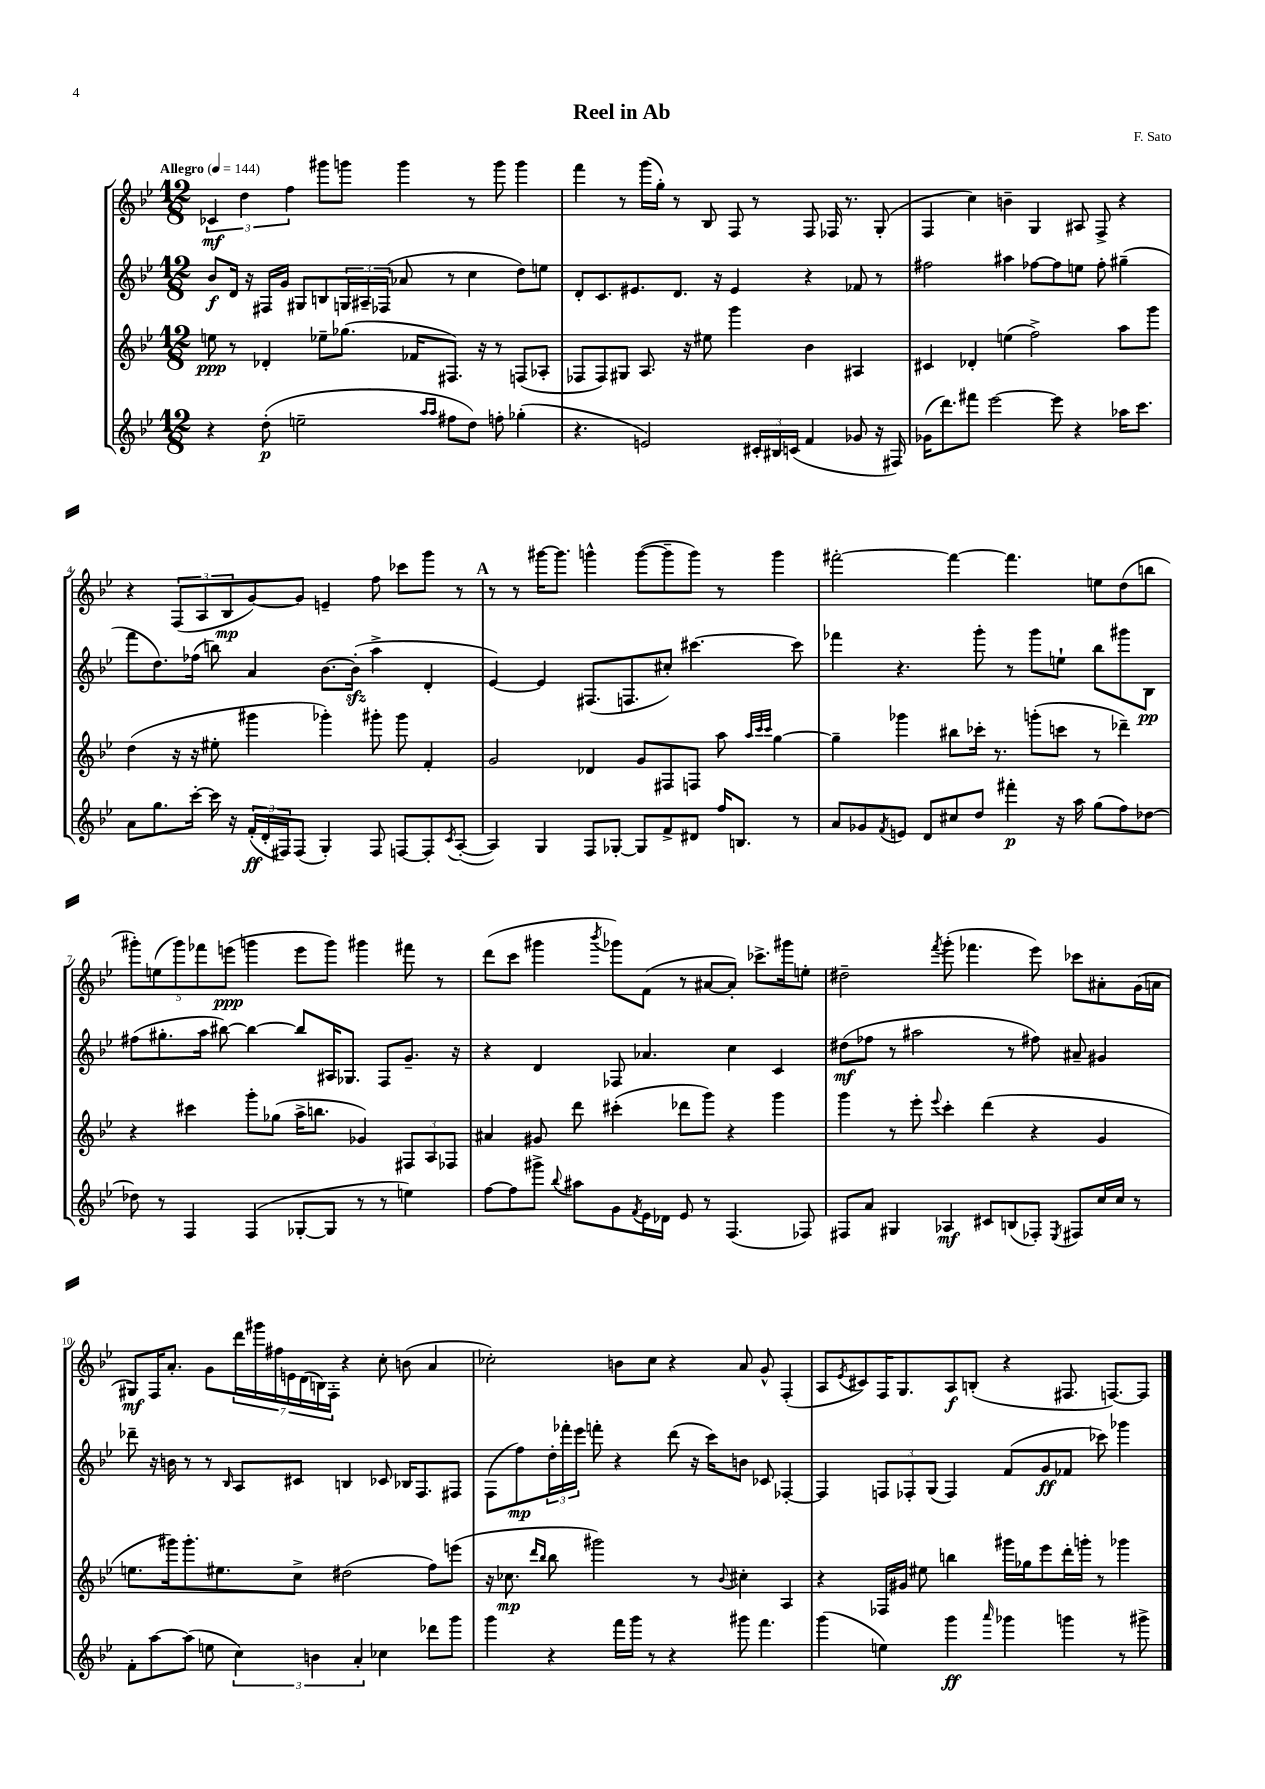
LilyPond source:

\header { title = "Reel in Ab" composer = "F. Sato" }
<<
\new StaffGroup <<
\new Staff = "s0" {
    \clef treble \key bes \major \numericTimeSignature \time 12/8 \tempo "Allegro" 4 = 144
    \tuplet 3/2 { ces'4\mf d''4 f''4 } gis'''8 g'''8 g'''4 r8 g'''8 g'''4 |
    f'''4 r8 g'''16( g''16-.) r8 bes8 f8 r8 f8 fes16 r8. g8-.( |
    f4 c''4) b'4-- g4 ais8 f8-> r4 |
    r4 \tuplet 3/2 { f8( a8 bes8\mp } g'8~) g'8 e'4-- f''8 ces'''8 g'''8 r8 |
    \mark \markup { \bold "A" } r8 r8 gis'''16~ gis'''8. g'''4-^ g'''8~( g'''8-- g'''8) r8 g'''4 |
    fis'''2~-. fis'''4~ fis'''4. e''8 d''8( b''8 |
    \tuplet 5/4 { gis'''8-.) e''8( gis'''8) fes'''8 e'''8\ppp( } g'''4 e'''8 g'''8) gis'''4 fis'''8 r8 |
    d'''8( c'''8 gis'''4 \acciaccatura { bes'''8 } ges'''8) f'8( r8 ais'8~ ais'8-.) ces'''8.-> gis'''16 e''8-. |
    dis''2-- \acciaccatura { f'''8 } g'''8-.( fes'''4. ees'''8) ces'''8 ais'8-. g'16( a'16 |
    gis8\mf) f16 a'8.-. g'8 \tuplet 7/4 { d'''16 gis'''16 fis''16 e'16 d'16( b16) f16-. } r4 c''8-. b'8( a'4 |
    ces''2-.) b'8 ces''8 r4 a'8 g'8-^ f4-.( |
    a8 \acciaccatura { ees'8 } cis'8) f16 g8. a8\f b8-.( r4 fis8. f8.~) f8 \bar "|." |
}
\new Staff = "s1" {
    \clef treble \key bes \major \numericTimeSignature \time 12/8
    bes'8\f d'16 r16 fis16 g'16 gis8 b8 \tuplet 3/2 { g16 ais16-- fes16( } aes'8 r8 c''4 d''8) e''8 |
    d'8-. c'8. eis'8. d'8. r16 eis'4 r4 fes'8 r8 |
    fis''2 ais''4 fes''8~ fes''8 e''8 fes''8-. gis''4--( |
    f'''8 d''8.) fes''16( b''8) a'4 bes'8.~ bes'16-.\sfz( a''4-> d'4-. |
    \mark \markup { \bold "A" } ees'4~) ees'4 fis8.( f8. cis''8-.) cis'''4.~ cis'''8 |
    fes'''4 r4. g'''8-. r8 g'''8 e''8-! bes''8 gis'''8 bes8\pp |
    fis''8( gis''8.-. a''16 bis''8~) bis''4~ bis''8 ais16 ges8. f8 g'8.-- r16 |
    r4 d'4 fes8 aes'4. c''4 c'4 |
    dis''8\mf( fes''8 r8 ais''2 r8 fis''8) ais'8-- gis'4 |
    des'''8-- r16 b'16 r8 r8 \grace { bes16 } a8 cis'8 b4 ces'8 bes16 f8. fis8 |
    f8( f''8\mp) \tuplet 3/2 { d''16-. fes'''16-. ees'''16 } f'''8-. r4 d'''8( r16 c'''16) b'8 ces'8 fes4~-. |
    fes4 \tuplet 3/2 { f8 fes8-. g8( } fes4) f'8( g'8\ff fes'8 ces'''8) ges'''4 \bar "|." |
}
\new Staff = "s2" {
    \clef treble \key bes \major \numericTimeSignature \time 12/8
    e''8\ppp r8 des'4-. ees''8-- ges''8.( fes'16 fis8.) r16 r8 f8( aes8-. |
    fes8 fes8) gis8 a8. r16 eis''8 g'''4 bes'4 ais4 |
    cis'4 des'4-. e''4( f''2->) a''8 g'''8 |
    d''4( r16 r16 eis''8-. gis'''4 ges'''4-.) gis'''8-. gis'''8 f'4-. |
    \mark \markup { \bold "A" } g'2 des'4 g'8 fis8 f8 a''8 \grace { a''32 c'''32 c'''32 } g''4~ |
    g''4-- ges'''4 bis''8 ces'''16-. r8. g'''8-.( c'''8 r8 des'''4--) |
    r4 cis'''4 g'''8-. ges''8( a''16-> b''8. ges'4) \tuplet 3/2 { fis8 a8 fes8 } |
    ais'4 gis'8 d'''8 cis'''4-.( des'''8 g'''8) r4 g'''4 |
    g'''4 r8 ees'''8-. \appoggiatura { ees'''8 } c'''4-. d'''4( r4 g'4 |
    e''8. gis'''16) gis'''8.-. eis''8. c''8-> dis''2( f''8) e'''8( |
    r16 ces''8.\mp \grace { d'''16 bes''16 } bes''8 gis'''2) r8 \appoggiatura { bes'8 } cis''4-. a4 |
    r4 fes16 gis'16 eis''8 b''4 gis'''16 ges''16 ees'''8 d'''16-. g'''16-. r8 ges'''4 \bar "|." |
}
\new Staff = "s3" {
    \clef treble \key bes \major \numericTimeSignature \time 12/8
    r4 d''8-.\p( e''2-- \grace { a''16 a''16 } fis''8 d''8) f''8-. ges''4-.( |
    r4. e'2) \tuplet 3/2 { cis'16-. bis16 c'16( } f'4 ges'8 r16 fis16) |
    ges'16( d'''8.) fis'''8 ees'''2~ ees'''8 r4 aes''16 c'''8. |
    a'8 g''8. c'''16~-. c'''16 r16 \tuplet 3/2 { f'16-.\ff( d'16-. fis16) } fis8( g4-.) fis8 f8~ f8-. \acciaccatura { c'8 } a8~-.( |
    \mark \markup { \bold "A" } a4) g4 f8 ges8~-. ges8 f'8-> dis'8 f''16 b8. r8 |
    a'8 ges'8 \acciaccatura { f'8 } e'8 d'8 cis''8 d''8 fis'''4-.\p r16 a''16 g''8( f''8) des''8~ |
    des''8 r8 f4 f4( ges8~-. ges8 r8 r8 e''4) |
    f''8~ f''8 gis'''8-> \appoggiatura { bes''8 } ais''8 g'8 \acciaccatura { f'8 } ees'16 des'16 ees'8 r8 f4.( fes8) |
    fis8 a'8 gis4 aes4\mf cis'8 b8( fes8-.) \acciaccatura { ees8 } fis8 c''16 c''16 r8 |
    f'8-. a''8~ a''8( e''8 \tuplet 3/2 { c''4) b'4 a'4-. } ces''4 des'''8 g'''8 |
    g'''4 r4 f'''16 g'''16 r8 r4 gis'''8 f'''4. |
    g'''4( e''4) g'''4\ff \grace { a'''16 } ges'''4 g'''4 r8 gis'''8-> \bar "|." |
}
>>
>>
